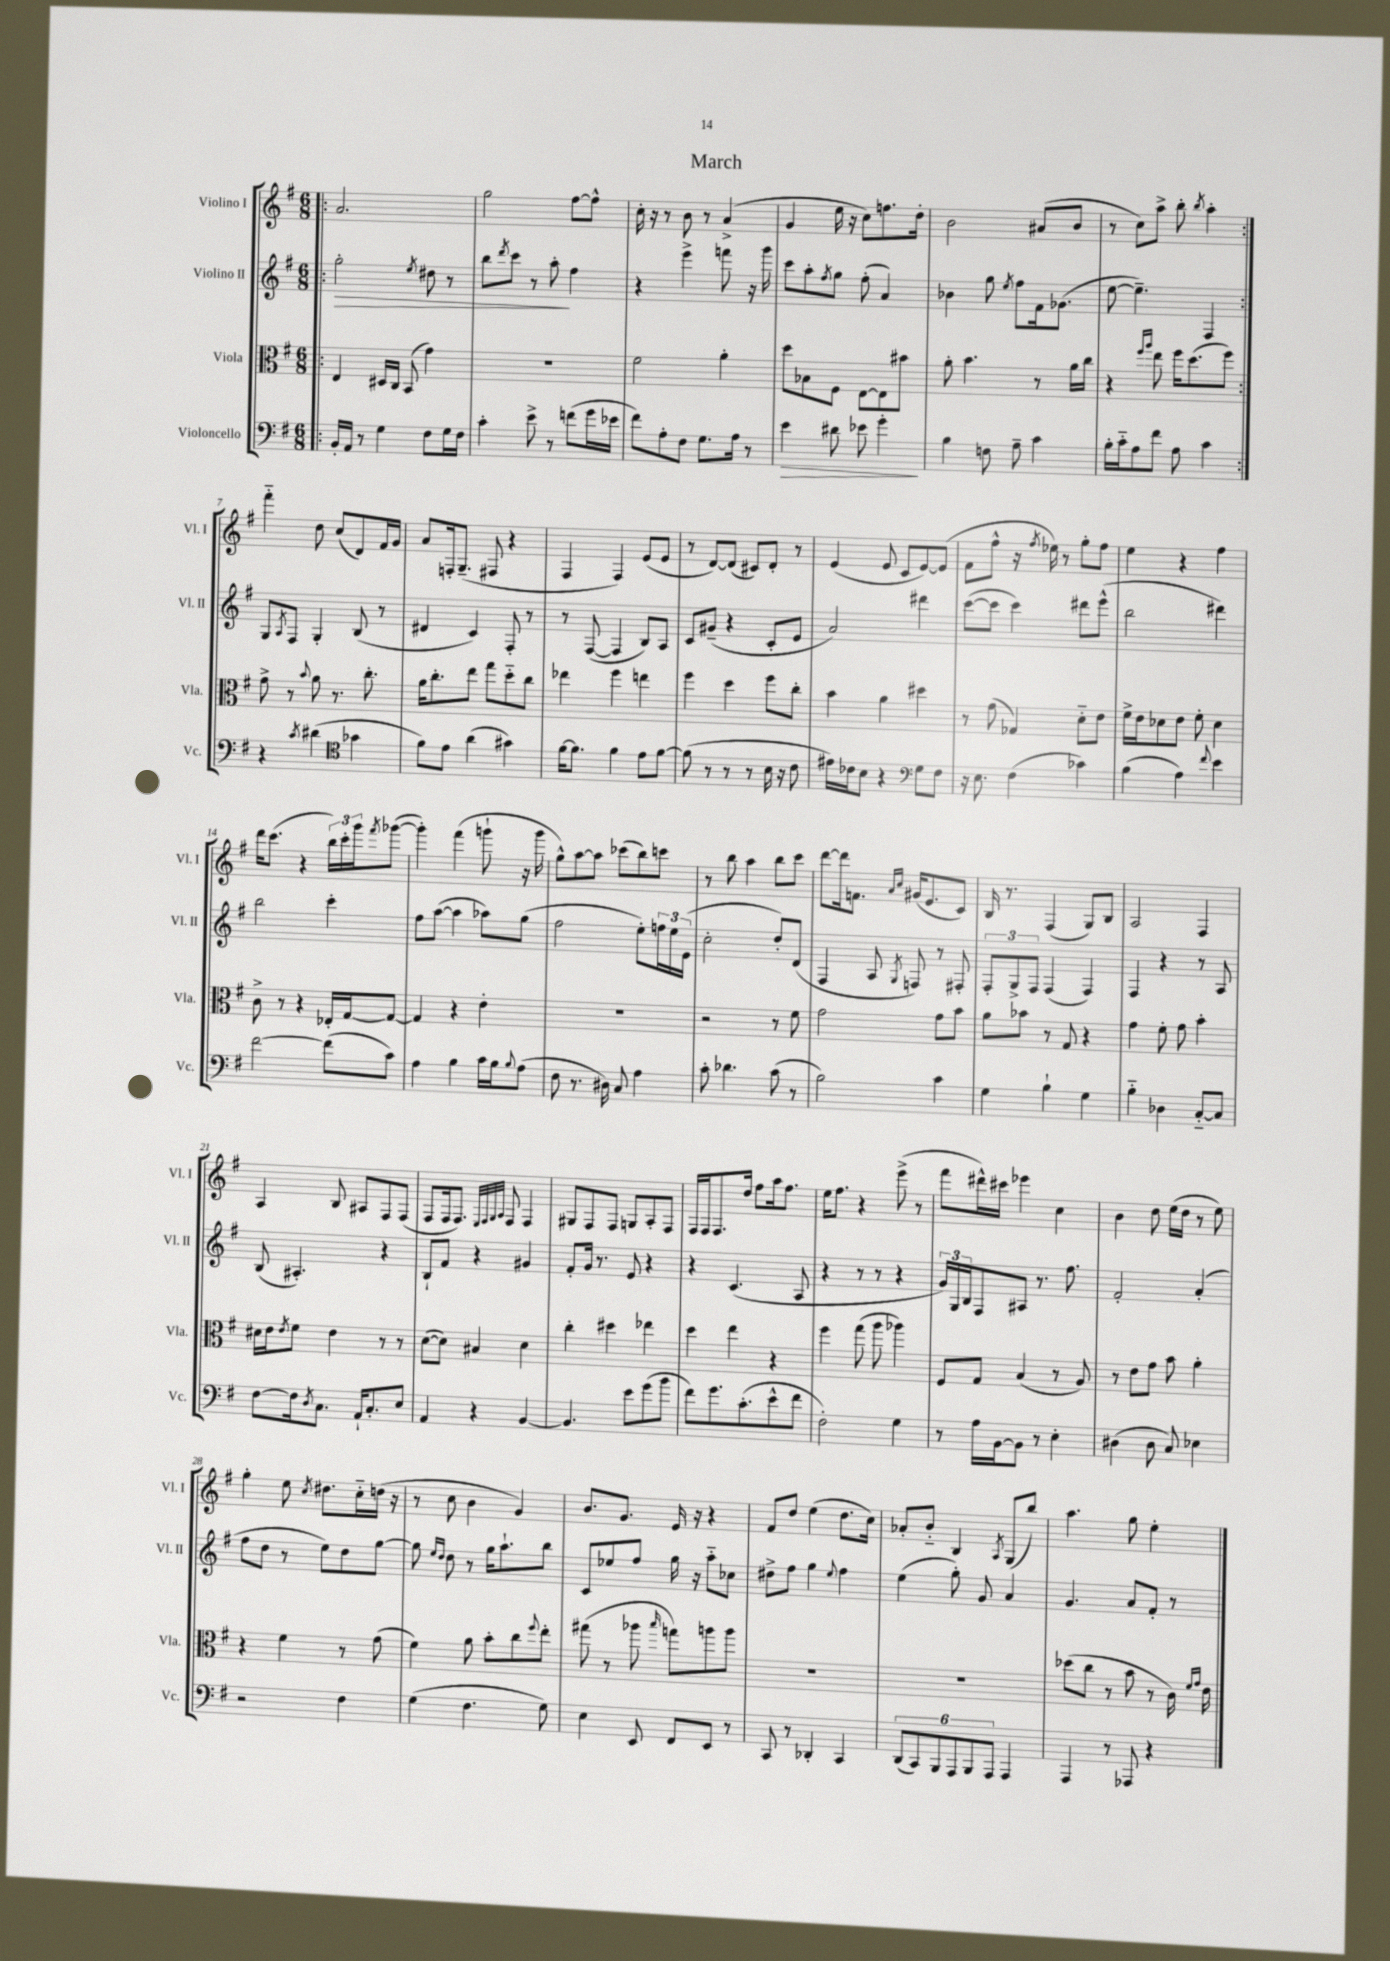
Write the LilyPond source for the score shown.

\header { title = "March" }
<<
\new StaffGroup <<
\new Staff = "s0" \with { instrumentName = "Violino I" shortInstrumentName = "Vl. I" } {
    \clef treble \key g \major \numericTimeSignature \time 6/8
    \repeat volta 2 { \bar ".|:" a'2. |
    g''2 fis''8~ fis''8-^ |
    c''16-. r16 r8 b'8 r8 a'4->( |
    g'4 e''16 r16 c''8) f''8. d''16-. |
    b'2 ais'8( b'8 |
    r8 c''8) a''8-> b''8-. \acciaccatura { b''8 } a''4-. | }
    fis'''4-_ d''8 c''8( d'8) fis'16 g'16 |
    a'8 f16-. g8.--( fis8 r4 |
    fis4 fis4) e'8( e'8 |
    r8 d'8~) d'8( cis'8) d'8-. r8 |
    e'4( e'8 c'8 e'8~) e'8( |
    fis'8 fis''8-^ r16 \acciaccatura { fis''8 } ees''16) r8 g''8-. fis''8 |
    e''4 r4 fis''4 |
    d'''16 c'''8.( r4 \tuplet 3/2 { b''16) c'''16-. g'''16 } \acciaccatura { fis'''8 } ges'''8~( |
    ges'''4-.) fis'''4( g'''8-! r16 g'''16 |
    g''8-^) a''8~ a''8 ces'''8( b''8) c'''8 |
    r8 b''8 a''4 b''8 c'''8 |
    d'''8~ d'''16 f'8. \grace { a'16 c''16 } gis'16( e'8. c'8) |
    b16 r8. fis4( g8) b8 |
    a2 fis4 |
    a4 b8 ais8 fis8 fis8( |
    fis8 fis16 fis8.) \grace { e32 fis32 g32 a32 } fis8 fis4 |
    gis8 fis8 fis8 g8 a8-. fis8 |
    fis16 fis16 fis8. d''16 fis''8 a''16 fis''8. |
    e''16 fis''8. r4 e'''8->( r8 |
    fis'''8 dis'''16-^) cis'''16 ees'''4 c''4 |
    b'4 d''8 e''16( d''16 r8 e''8) |
    g''4-. e''8 \acciaccatura { c''8 } dis''8. c''16-_ d''16( r16 |
    r8 c''8 b'4 g'4) |
    b'8. g'8. e'16 r16 r4 |
    fis'8 d''8 e''4( d''8. c''16) |
    aes'8-. b'8-_ b4 \acciaccatura { a8 } g8( b''8) |
    a''4. g''8 e''4-. \bar "|." |
}
\new Staff = "s1" \with { instrumentName = "Violino II" shortInstrumentName = "Vl. II" } {
    \clef treble \key g \major \numericTimeSignature \time 6/8
    \repeat volta 2 { \bar ".|:" g''2-.\> \acciaccatura { e''8 } dis''8 r8 |
    b''8 \acciaccatura { d'''8 } c'''8 r8 a''8-.\! fis''4 |
    r4 e'''4-> f'''8 r16 g'''16 |
    c'''8 a''8-. \acciaccatura { fis''8 } g''8 fis''8-.( a'4) |
    bes'4 g''8 \acciaccatura { e''8 } fis''8 fis'16 ges'8.( |
    e''8~ e''4.--) fis4 | }
    g8 \acciaccatura { a8 } fis8 g4-. b8( r8 |
    dis'4 c'4) fis8-. r8 |
    r8 fis8~( fis4 b8) a8 |
    c'8 gis'8--( r4 c'8-. e'8 |
    a'2) dis'''4 |
    c'''8~( c'''8 c'''4) dis'''8 e'''8-^( |
    b''2 dis'''4) |
    b''2 c'''4-. |
    fis''8 a''8~( a''4 aes''8) g''8( |
    fis''2 e''8-.) \tuplet 3/2 { f''16 e''16 e'16( } |
    c''2-. d''8-.) d'8( |
    fis4 a8 \acciaccatura { g8 } f8) r8 fis8-. |
    \tuplet 3/2 { fis8-. g8-> fis8 } fis4( fis4) |
    fis4 r4 r8 a8 |
    b8( ais4.-.) r4 |
    b8-! fis'8 r4 gis'4 |
    fis'8-. g'16 r8. e'8 r4 |
    r4 c'4.( a8 |
    r4 r8 r8 r4 |
    \tuplet 3/2 { g'16) g16 b16 } fis8 ais8 r8. fis''8. |
    fis'2-. a'4-.( |
    fis''8 d''8 r8 e''8) d''8 g''8~ |
    g''8 \grace { e''16 d''16 } d''8 r8 g''16 a''8.-! b''8 |
    c'8 ees''8 fis''8 g''16 r16 a''8-_ ces''8 |
    dis''8-> fis''8 g''4 \appoggiatura { e''8 } fis''4 |
    e''4( g''8-.) g'8 a'4 |
    g'4. a'8 fis'8-. r8 \bar "|." |
}
\new Staff = "s2" \with { instrumentName = "Viola" shortInstrumentName = "Vla." } {
    \clef alto \key g \major \numericTimeSignature \time 6/8
    \repeat volta 2 { \bar ".|:" e4 dis16 c16 b,8( g'4) |
    R2. |
    fis'2 a'4-. |
    d''8 bes8 fis8 e8~ e8 bis'8 |
    a'8-. b'4. r8 a'16 c''16 |
    r4 \grace { fis''16 a''16 } e''8 fis''16 d''8.( fis''8) | }
    g'8-> r8 \appoggiatura { b'8 } a'8 r8. c''8.-. |
    a'16 c''8.-. e''8 g''8 d''8-_ c''8 |
    ees''4 fis''4 e''4 |
    fis''4 d''4 fis''8 c''8-. |
    b'4 a'4 dis''4 |
    r8 g'8( ges4) d'8-_ e'8 |
    fis'16-> e'16 des'8 e'8 fis'8-. des'4 |
    c'8-> r8 r4 ees16-. g16~ g8~ |
    g4 r4 e'4-. |
    R2. |
    r2 r8 fis'8 |
    g'2 g'8 b'8 |
    a'8 bes'8 r8 g8 r4 |
    g'4 fis'8-. g'8 b'4-. |
    dis'16 e'16 \acciaccatura { e'8 } fis'8 e'4 r8 r8 |
    d'8~( d'8) bis4 d'4 |
    c''4-. dis''4 ees''4 |
    d''4 e''4 r4 |
    fis''4 g''8( a''8 aes''4) |
    fis8 g8 b4( r8 a8) |
    r8 e'8 g'8 b'8 a'4-. |
    r4 fis'4 r8 g'8( |
    fis'4) a'8 b'8-. c''8 \appoggiatura { fis''8 } e''8-. |
    gis''8( r8 aes''8 \grace { b''16 } g''8) a''8 a''8 |
    R2. |
    R2. |
    des''8( c''8 r8 b'8 r8 c'16) \grace { fis'16 g'16 } e'16 \bar "|." |
}
\new Staff = "s3" \with { instrumentName = "Violoncello" shortInstrumentName = "Vc." } {
    \clef bass \key g \major \numericTimeSignature \time 6/8
    \repeat volta 2 { \bar ".|:" b,16-. a,16 r8 g4 fis8 g16 fis16 |
    c'4-. e'8-> r8 f'8( g'16 ees'16 |
    fis'8) a8-. fis8 g8. a16 r8 |
    e'4\> dis'8 ees'8 g'4-.\! |
    b4 f8 a8-- c'4 |
    b16-. c'16-_ a8 fis'8 a8 c'4 | }
    r4 \acciaccatura { c'8 } dis'4( \clef tenor ges'4 |
    fis'8) e'8 a'4( gis'4) |
    fis'16~ fis'8. fis'4 e'8 fis'8~ |
    fis'8( r8 r8 r8 b16 r16 c'8 |
    eis'16) ces'16 b8 r4 \clef bass g8 fis8 |
    r16 e8. fis4( ces'4) |
    b4( a4) \appoggiatura { fis'8 } e'4 |
    fis'2~ fis'8( c'8) |
    a4 b4 c'16 b16 \appoggiatura { b8 } a8( |
    fis8 r8. dis16) c8 a4 |
    c'8-. des'4. c'8( r8 |
    b2) c'4 |
    g4 b4-! g4 |
    b4-_ des4 c8~-_ c8 |
    fis8~ fis16 \acciaccatura { d8 } c8. a,16-! c8.-. e8 |
    a,4 r4 b,4~ |
    b,4. e'8 g'8( b'8 |
    fis'8) g'8. c'8.-.( e'8-^ fis'8 |
    fis2-.) g4 |
    r8 a16 b,16~ b,8 r8 e4-. |
    dis4( dis8 c8) ees4 |
    r2 fis4 |
    g4( fis4. g8) |
    e4 e,8 fis,8 e,8 r8 |
    c,8 r8 des,4-. c,4 |
    \tuplet 6/4 { d,8( c,8) b,,8 a,,8 b,,8 a,,8 } a,,4 |
    a,,4 r8 aes,,8 r4 \bar "|." |
}
>>
>>
